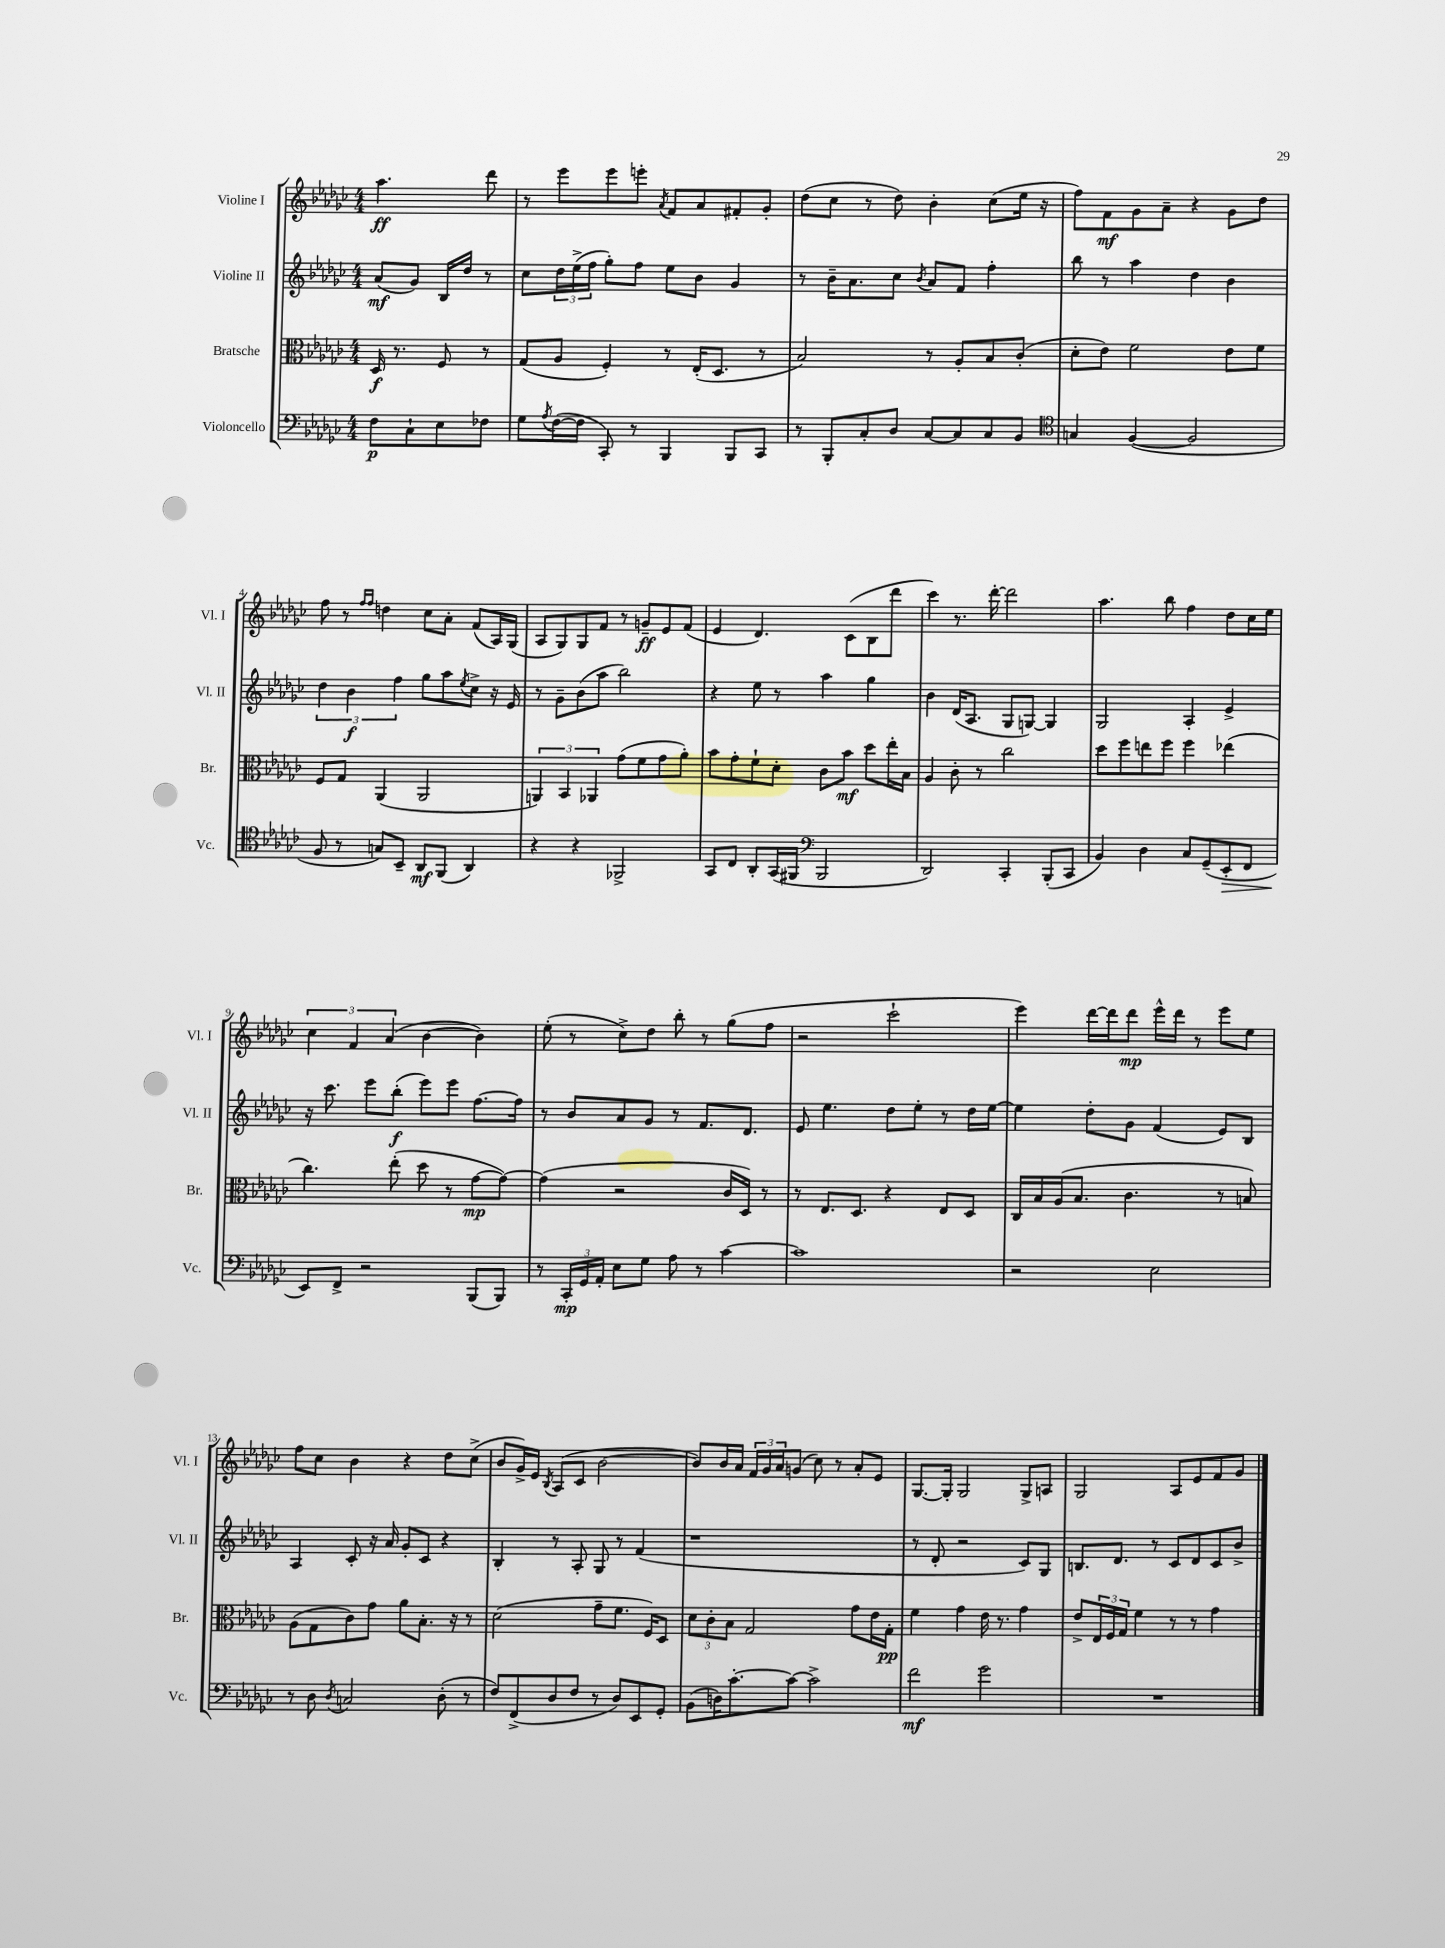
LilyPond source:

<<
\new StaffGroup <<
\new Staff = "s0" \with { instrumentName = "Violine I" shortInstrumentName = "Vl. I" } {
    \clef treble \key ges \major \numericTimeSignature \time 4/4 \partial 2
    aes''4.\ff des'''8 |
    r8 ees'''8 ees'''8 e'''8-. \acciaccatura { aes'8 } f'8 aes'8 fis'8-. ges'8-. |
    des''8( ces''8 r8 des''8) bes'4-. ces''8( ees''16 r16 |
    f''8) f'8\mf ges'8 aes'8-- r4 ges'8 des''8 |
    f''8 r8 \grace { f''16 f''16 } d''4 ces''8 aes'8-. f'8( aes16) ges16( |
    aes8 ges8) ges8 f'8 r8 g'8--\ff ees'8 f'8( |
    ees'4 des'4.) ces'8( bes8 des'''8 |
    ces'''4) r8. des'''16~-. des'''2 |
    aes''4. bes''8 f''4 des''8 ces''16 ees''16 |
    \tuplet 3/2 { ces''4 f'4 aes'4( } bes'4~ bes'4) |
    ees''8-.( r8 ces''8->) des''8 bes''8-. r8 ges''8( f''8 |
    r2 ces'''2-! |
    ees'''4) des'''16~ des'''16 des'''8\mp ees'''16-^ des'''16 r8 ees'''8 ees''8 |
    f''8 ces''8 bes'4 r4 des''8 ces''8->( |
    bes'8 ges'16->) ees'16 \acciaccatura { bes8 } aes8( ces'8 bes'2~ |
    bes'8) bes'16 aes'16 \tuplet 3/2 { f'16 ges'16 aes'16 } g'8( ces''8) r8 aes'8-. ees'8 |
    ges8.~ ges16-. ges2 ges8-> a8 |
    ges2 aes8 ees'8 f'8 ges'8 \bar "|." |
}
\new Staff = "s1" \with { instrumentName = "Violine II" shortInstrumentName = "Vl. II" } {
    \clef treble \key ges \major \numericTimeSignature \time 4/4 \partial 2
    aes'8\mf( ges'8) bes16 des''16 r8 |
    ces''8 \tuplet 3/2 { des''16 ees''16->( f''16 } ges''8-.) f''8 ees''8 bes'8 ges'4 |
    r8 bes'16-- aes'8. ces''8 \acciaccatura { bes'8 } aes'8 f'8 f''4-. |
    bes''8 r8 aes''4 des''4 bes'4 |
    \tuplet 3/2 { des''4 bes'4\f f''4 } ges''8 aes''8 \acciaccatura { ees''8 } ces''8-> r16 ees'16 |
    r8 ges'8-- bes'8( aes''8 bes''2) |
    r4 ees''8 r8 aes''4 ges''4 |
    bes'4 des'16( aes8. ges8 g8~) g4 |
    ges2 aes4-. ees'4-> |
    r16 ces'''8. ees'''8 bes''8-.\f( ees'''8) ees'''8 f''8.~ f''16 |
    r8 bes'8 aes'8 ges'8 r8 f'8. des'8. |
    ees'8 ees''4. des''8 ees''8-. r8 des''16 ees''16~ |
    ees''4 des''8-. ges'8 f'4( ees'8) bes8 |
    aes4 ces'8-. r16 aes'16 ges'8-. ces'8 r4 |
    bes4-. r8 aes8-. ges8 r8 f'4( |
    r1 |
    r8 des'8-. r2 ces'8) ges8 |
    b8. des'8. r8 ces'8 des'8 ces'8 bes'8-> \bar "|." |
}
\new Staff = "s2" \with { instrumentName = "Bratsche" shortInstrumentName = "Br." } {
    \clef alto \key ges \major \numericTimeSignature \time 4/4 \partial 2
    des16\f r8. f8 r8 |
    ges8( aes8 f4-.) r8 ees16-.( des8. r8 |
    bes2) r8 aes8-. bes8 ces'8-.( |
    des'8-. ees'8) f'2 ees'8 f'8 |
    f8 ges8 aes,4( aes,2 |
    \tuplet 3/2 { a,4) bes,4 aes,4 } ges'8( f'8 ges'8 aes'8-.) |
    bes'8 ges'8-. f'8-! des'8-. ces'8 bes'8\mf des''8 ees''16-. bes16 |
    aes4 ces'8-. r8 ces''2 |
    des''8 f''8 e''8 f''8 f''4 ees''4( |
    ces''4.) ees''8-.( des''8 r8 ges'8~\mp ges'8~) |
    ges'4( r2 ces'16 des16) r8 |
    r8 ees8. des8. r4 ees8 des8 |
    ces16 bes16 aes16( bes8. ces'4. r8 b8) |
    aes8( ges8 ces'8) ges'8 aes'8 bes8.-. r16 r8 |
    des'2( ges'8-- f'8. f16) des8 |
    \tuplet 3/2 { des'8 ces'8-. bes8 } ges2 ges'8 ees'16 ges16-.\pp |
    f'4 ges'4 ees'16 r8. ges'4 |
    ees'8-> \tuplet 3/2 { ees16 f16 ges16 } f'4 r8 r8 ges'4 \bar "|." |
}
\new Staff = "s3" \with { instrumentName = "Violoncello" shortInstrumentName = "Vc." } {
    \clef bass \key ges \major \numericTimeSignature \time 4/4 \partial 2
    f8\p ces8-! ees8 fes8 |
    ges8 \acciaccatura { aes8 } f16~( f16 ces,8-.) r8 bes,,4 bes,,8 ces,8 |
    r8 bes,,8-. ces8-. des8 ces8~ ces8 ces8 bes,8 |
    \clef tenor g4 f4~( f2 |
    f8 r8 g8) bes,8-- aes,8\mf f,8( aes,4) |
    r4 r4 fes,2-> |
    ges,8 ces8 aes,8-. ges,16( fis,16 \clef bass bes,,2 |
    des,2) ces,4-. bes,,8-.( ces,8 |
    bes,4) des4 ces8 ges,8--( ees,8-.\> f,8 |
    ees,8\!) f,8-> r2 bes,,8( bes,,8) |
    r8 \tuplet 3/2 { ces,16-.\mp ges,16 aes,16-. } ees8 ges8 aes8 r8 ces'4~ |
    ces'1 |
    r2 ees2 |
    r8 des8 \acciaccatura { des8 } c2 des8-.( r8 |
    f8) f,8->( des8 f8 r8 des8) ees,8 ges,8-. |
    bes,8( d16) ces'8.~-. ces'8~ ces'2-> |
    f'2\mf ges'2 |
    R1 \bar "|." |
}
>>
>>
